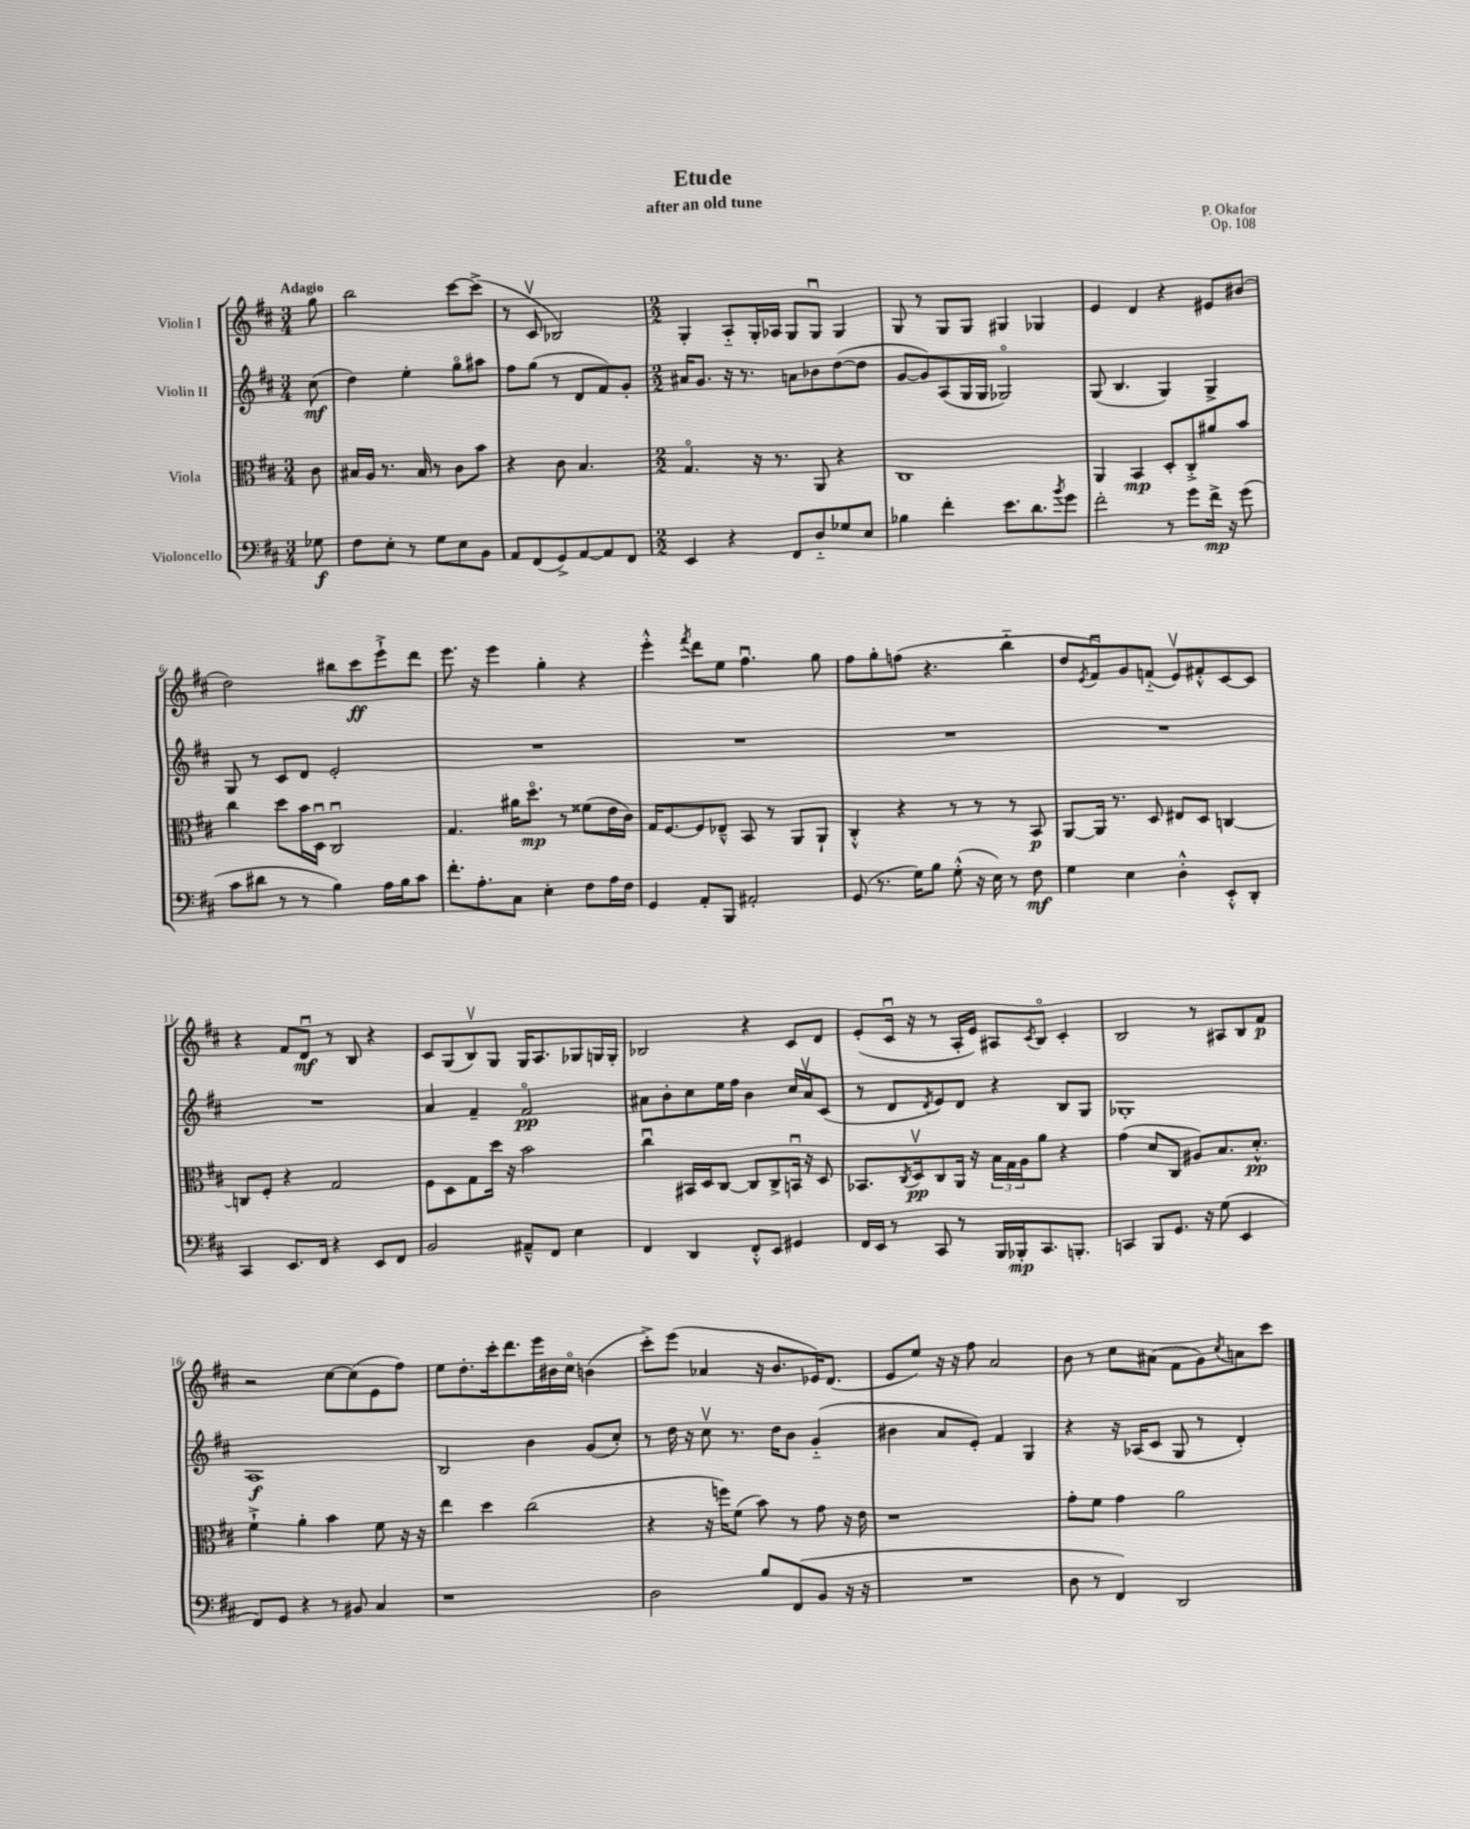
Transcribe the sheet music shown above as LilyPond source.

\header { title = "Etude" composer = "P. Okafor" subtitle = "after an old tune" opus = "Op. 108" }
<<
\new StaffGroup <<
\new Staff = "s0" \with { instrumentName = "Violin I" } {
    \clef treble \key d \major \numericTimeSignature \time 3/4 \partial 8 \tempo "Adagio"
    g''8 |
    b''2 cis'''8~ cis'''8->( |
    r8 cis'8\upbow bes2) |
    \numericTimeSignature \time 2/2 g4-. a8-_ g16-. aes16 g8 g8\downbow g4 |
    g8 r8 g8 g8 gis4 ges4 |
    e'4 d'4 r4 eis'8 bis'8( |
    d''2) bis''8 cis'''8\ff e'''8-!-> d'''8 |
    e'''8. r16 e'''4 g''4-. r4 |
    e'''4-.-^ \acciaccatura { fis'''8 } d'''8 e''8 fis''4.\downbow g''8 |
    fis''8 g''8-. f''8( r4. b''4-_ |
    d''8 \acciaccatura { e'8 } fis'8\downbow) g'8 f'8-_( e'8\upbow) fis'8-.-^ cis'8~ cis'8 |
    r4 fis'8 d'8\downbow\mf r8 b8 r4 |
    cis'8 g8( b8\upbow) g8 g16 a8. ges8 g16 g16-. |
    bes2 r4 cis'8 d'8 |
    e'8-.( cis'16\downbow r16 r8 a16-. e'16) ais8 \acciaccatura { cis'8 } b8\flageolet cis'4-. |
    b2 r8 ais8 b8 fis'8\p |
    r2 cis''8~ cis''8( e'8 fis''8) |
    e''8 d''8.-. cis'''16-. d'''8. e'''16 bis'16 cis''16\flageolet b'4( |
    cis'''8-.->) e'''8( aes'4 r16 b'8. ees'16) d'8.( |
    e'8 e''8) r16 r16 fis''8 a'2 |
    b'8 r8 cis''8 ais'8( fis'8 g'8) \acciaccatura { cis''8 } a'8 cis'''8 \bar "|." |
}
\new Staff = "s1" \with { instrumentName = "Violin II" } {
    \clef treble \key d \major \numericTimeSignature \time 3/4 \partial 8
    cis''8\mf( |
    d''4) e''4-. g''8\flageolet ais''8 |
    fis''8 g''8( r8 d'8 fis'8) g'8-. |
    \numericTimeSignature \time 2/2 ais'16 g'8. r16 r8. a'8 bes'8 d''8~( d''8 |
    g'8~ g'8) a8( g16 g16 ges2\flageolet) |
    g8( b4. g4) g4-> |
    g8 r8 cis'8 d'8 e'2-. |
    R1 |
    R1 |
    R1 |
    R1 |
    R1 |
    a'4 fis'4-- fis'2\flageolet\pp |
    ais'8 b'8-. cis''8 e''16 fis''16 b'4 cis''16 ais'16\upbow cis'8( |
    r8 d'8 \acciaccatura { d'8 } e'8) d'8 r4 b8 g8 |
    ges1-. |
    a1\f |
    b2 b'4 g'8( cis''8-.) |
    r8 d''16 r16 cis''8\upbow r8. d''16 b'8 g'4-_( |
    bis'4 a'8 e'8-.) fis'4 g4 |
    r4 r16 aes16( cis'8 g8 r8 d'4-.) \bar "|." |
}
\new Staff = "s2" \with { instrumentName = "Viola" } {
    \clef alto \key d \major \numericTimeSignature \time 3/4 \partial 8
    cis'8 |
    bis16 a16 r8. bis16 r8 cis'8 b'8 |
    r4 cis'8 b4. |
    \numericTimeSignature \time 2/2 g4.\flageolet r16 r8. a,8 r4 |
    cis1 |
    a,4 b,4\mp d8-. cis8-.-> ais'8 b'8 |
    cis''4 d''8 b'16 d16\downbow cis2\downbow |
    g4. ais'16 d''8.\flageolet\mp r8 fisis'8( e'16 cis'16) |
    g16 fis8.~ fis8 ees8---^ b,8 r8 a,8 a,8-! |
    cis4-.-^ r4 r8 r8 r8 b,8\p |
    a,8~ a,16 r8. d8 eis8 d8 c4~ |
    c8 fis8-. r4 g2 |
    fis8 d8 g8 d''16 r16 b'2 |
    cis''4\downbow bis,16 d16 cis8~ cis8 cis8-> b,16\downbow r16 d8 |
    bes,8. \acciaccatura { cis8 } d16\upbow\pp cis8 a,16 r16 \tuplet 3/2 { b16 g16 a16 } a'8 r4 |
    g'4( d'8 cis8 ais8) b8. d'8.-.-^\pp |
    fis'4-!-> a'4-. b'4 fis'8 r16 r16 |
    e''4 d''4 cis''2( |
    r4 r16 f''16) fis'8( b'8) r8 g'8 r16 e'16 |
    r1 |
    g'8-. fis'8 g'4 a'2 \bar "|." |
}
\new Staff = "s3" \with { instrumentName = "Violoncello" } {
    \clef bass \key d \major \numericTimeSignature \time 3/4 \partial 8
    ges8\f |
    fis8 e8-. r8 g8 e8 b,8 |
    a,8 fis,8( g,8->) a,8~ a,8 fis,8 |
    \numericTimeSignature \time 2/2 e,4 r4 fis,8 d8-_ ges8 e8 |
    bes4 fis'4-. e'8. d'8. \acciaccatura { b'8 } g'8 |
    fis'2-. r8 g'8 fis'16->\mp r16 g'8( |
    cis'8 dis'8 r8 r8 b4) a16 b16 cis'8 |
    fis'8.-. a8.-. cis8 e4-. fis8 a16 fis16 |
    g,4 a,8-. b,,8 ais,2-. |
    g,8( r8. g16) b8 g8-.-^( r16 e16) r8 fis8\mf |
    g4 e4 d4-.-^ e,8-.-^ d,8-. |
    cis,4 e,8. fis,16 r4 e,8 fis,8 |
    b,2 ais,8---^ fis,8 e4 |
    fis,4 d,4 fis,8-.-^ e,8 gis,4 |
    fis,16 e,16 r8 cis,8 r8 b,,16 bes,,16-.\mp cis,8. b,,8.-. |
    c,4 b,,8 g,8. r16 g8( e,4 |
    fis,8) g,8 r4 r8 bis,8 cis4 |
    r1 |
    d2 b8 fis,8( b,8 r16 r16 |
    R1 |
    d8 r8 fis,4) d,2 \bar "|." |
}
>>
>>
